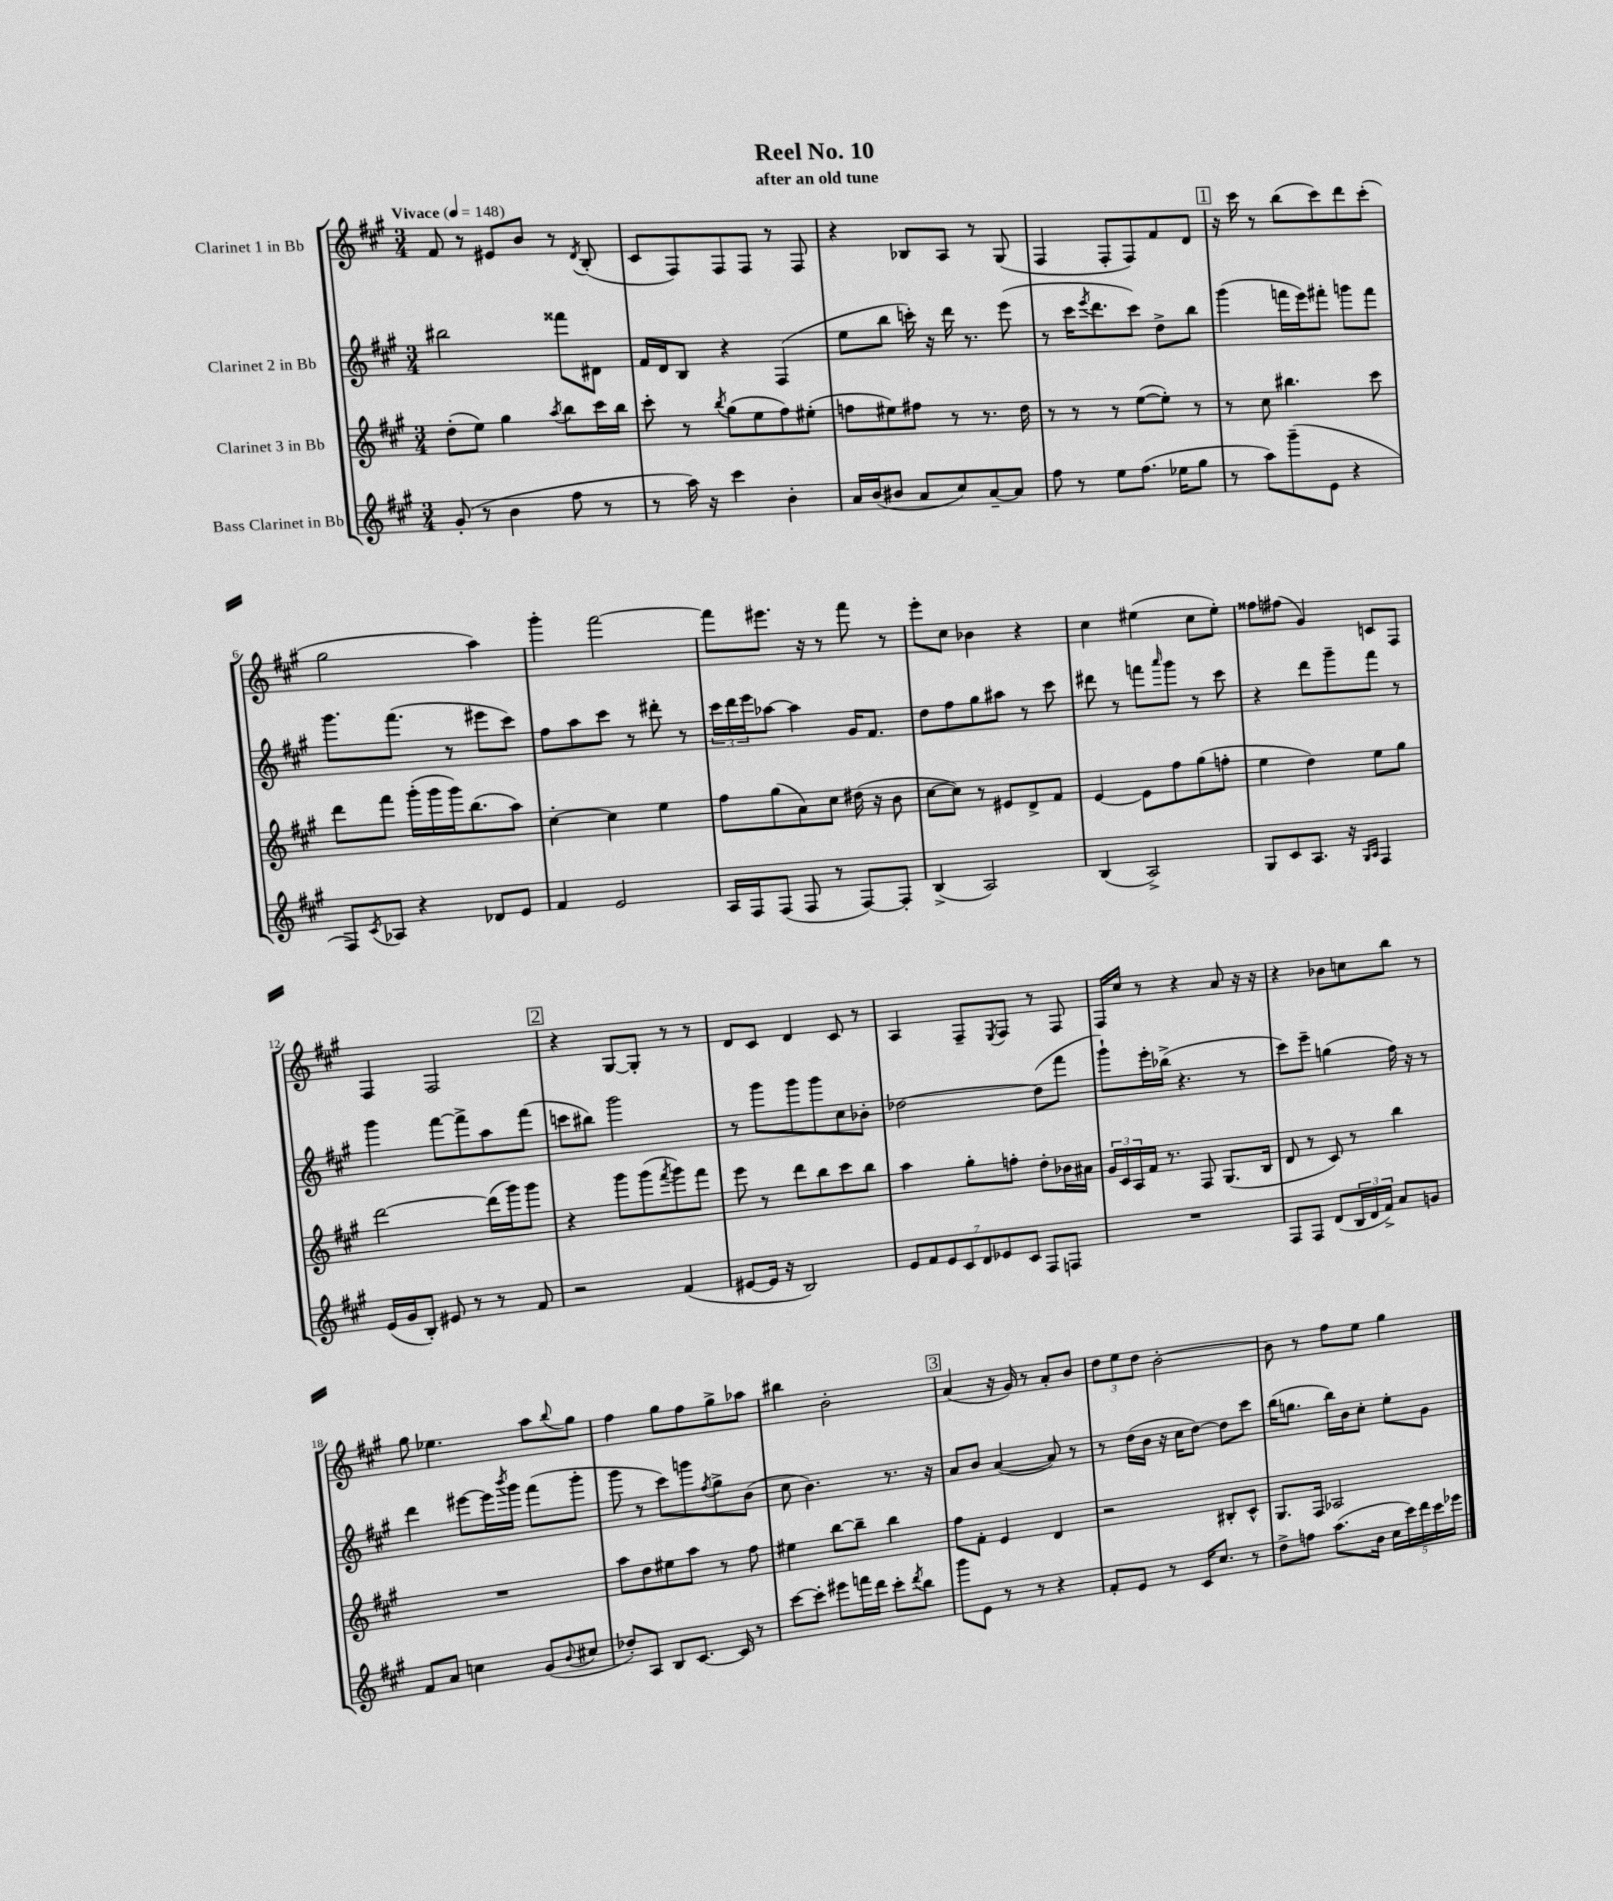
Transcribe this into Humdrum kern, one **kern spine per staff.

**kern	**kern	**kern	**kern
*staff4	*staff3	*staff2	*staff1
*clefG2	*clefG2	*clefG2	*clefG2
*k[f#c#g#]	*k[f#c#g#]	*k[f#c#g#]	*k[f#c#g#]
*M3/4	*M3/4	*M3/4	*M3/4
*MM148	*MM148	*MM148	*MM148
(8g#'	(8dd'	2bb#	8f#
8r	8ee)	.	8r
4b	4gg#	.	8e#
.	.	.	8b
.	8qaa	.	.
8ff#	8bb	8fff##	8r
.	.	.	8qd
8r	16ccc#	8d#	(8B'
.	16bb	.	.
=	=	=	=
8r	8ccc#'	16f#	8c#
.	.	16d	.
16aa)	8r	8B	8F#)
16r	.	.	.
.	8qbb	.	.
4ccc#	(8gg#	4r	8F#
.	8ee	.	8F#
4b'	8ff#)	(4F#	8r
.	(8ee#'	.	8F#
=	=	=	=
16a	8ff	8ee	4r
(16b	.	.	.
8b#	8ee#)	8bb	.
8a	8ff#	16ccc')	8B-
.	.	16r	.
8cc#)	8r	16ddd	8A
.	.	8.r	.
[8a~	8.r	.	8r
8a]	.	(8eee	(8G#
.	16dd	.	.
=	=	=	=
8ff#	8r	8r	4F#
8r	8r	16ccc#	.
.	.	8qeee	.
.	.	8.ddd	.
8ee	8r	.	8F#'
(8.ff#	([8ee	8ccc#)	8F#)
.	8ee'])	8dd^	8f#
16ee-	.	.	.
8gg#	8r	8bb	8d
=	=	=	=
8r	8r	(4ggg#	16r
.	.	.	16ccc#
8aa)	8cc#	.	8r
(8ggg#~	4.bb#	16fff	(8bb
.	.	16eee)	.
8e	.	8fff#'	8ccc#)
4r	.	8ggg	8ddd
.	8ccc#	8fff#	(8ccc#'
=	=	=	=
8F#)	8ddd	8.ggg#	2gg#
8qc#	.	.	.
8A-	8fff#	.	.
.	.	(8.fff#	.
4r	(16ggg#'	.	.
.	16ggg#	.	.
.	16ggg#)	8r	.
.	(8.bb	.	.
8d-	.	8eee#	4aa)
8e	8aa)	8ccc#)	.
=	=	=	=
4f#	[4cc#'	8ff#	4ggg#'
.	.	8aa	.
2e	4cc#]	8ccc#	[2fff#
.	.	8r	.
.	4ee	8ddd#'	.
.	.	8r	.
=	=	=	=
16A	8ff#	24ccc#	8fff#]
.	.	24ddd	.
16F#	.	.	.
.	.	24eee	.
(8F#	(8gg#	[8aa-	8.eee#
8F#	8a)	4aa-]	.
.	.	.	16r
8r	8cc#	.	8r
[8F#)	(16dd#	16g#	8fff#
.	16r	8.f#	.
8F#']	8b	.	8r
=	=	=	=
(4B^	[8cc#	8dd	8eee'
.	8cc#])	8ff#	8cc#
2A)	8r	8gg#	4b-
.	8e#	8aa#	.
.	8d^	8r	4r
.	8f#	8ccc#	.
=	=	=	=
(4B	[4e	8ddd#	4cc#
.	.	8r	.
2A^)	8e]	8fff	(4ee#
.	.	16qqaaa	.
.	8ff#	8ggg#	.
.	(8gg#	8r	8cc#
.	8ff'	8ccc#	8ee#')
=	=	=	=
8G#	4ee	4r	8ff##
8c#	.	.	(8ff#
8.A	4dd)	8ddd	4g#)
.	.	8ggg#~	.
16r	.	.	.
16qqG#	.	.	.
16qqA	.	.	.
4F#	8ee	8fff#	8c
.	8gg#	8r	8F#
=	=	=	=
(16e	[2ddd	4ggg#	4F#
16g#	.	.	.
8B')	.	.	.
8e#	.	[8fff#	2F#
8r	.	8fff#^]	.
8r	(16ddd]	8aa	.
.	16ggg#)	.	.
8f#	8ggg#	(8fff#	.
=	=	=	=
2r	4r	8ccc	4r
.	.	8bb#)	.
.	8ggg#	2ggg#	[8G#
.	(8ggg#	.	8G#']
.	8qfff#	.	.
(4f#	8ggg#)	.	8r
.	8fff#	.	8r
=	=	=	=
[8e#	8eee	8r	8d
16e#]	8r	8ggg#	8c#
16r	.	.	.
2B)	8ddd	8ggg#	4d
.	8bb	8ggg#	.
.	8ccc#	8cc#	8c#
.	8bb	8b-'	8r
=	=	=	=
14e	4aa	[2dd-	4A
14f#	.	.	.
14e	.	.	.
14c#	.	.	.
.	8gg#'	.	8F#~
14d	.	.	.
14e-	.	.	.
.	.	.	8qE
.	8ff'	.	8F#
14c#	.	.	.
8F#	8dd'	(8dd-]	8r
8F	16b-	8fff#	8F#
.	16a#	.	.
=	=	=	=
2.r	24g#	8ggg#`)	16F#
.	24c#	.	.
.	.	.	16cc#
.	24A	.	.
.	16f#	16eee'	8r
.	8.r	(16bb-^	.
.	.	4.r	4r
.	8F#	.	.
.	(8.G#	.	8a
.	.	8r	16r
.	16B	.	16r
=	=	=	=
8F#	8d	8ccc#)	4r
8F#	8r	8eee~	.
(8d	8c#)	(4gg	8b-
24B	8r	.	8cc
24d	.	.	.
24f#^)	.	.	.
8a	4bb	16ff#)	8bb
.	.	16r	.
8g	.	8r	8r
=	=	=	=
8f#	2.r	4ddd	8gg#
8a	.	.	4.ee-
4cc	.	[8eee#	.
.	.	16eee#]	.
.	.	8qbbb	.
.	.	16ggg#	.
(8g#	.	(8fff#	8aa
8qqb	.	.	8qqbb
8cc#	.	8ggg#'	8gg#
=	=	=	=
8dd-')	8aa	8ggg#	4ff#
8A	8dd	8r	.
8B	8ee#	8ccc#)	8gg#
[8.c#	8aa	8ggg	8ff#
.	.	8qff#	.
.	8r	8gg#^	8gg#^
16c#]	.	.	.
8r	8ff#	(8b	8aa-
=	=	=	=
[8ccc#	4ee#	8cc#	4bb#
8ccc#']	.	4.b)	.
8eee#	[8bb	.	2b'
16fff	8bb~]	.	.
16ddd	.	.	.
8ccc#'	4bb	8.r	.
8qddd	.	.	.
8bb	.	.	.
.	.	16r	.
=	=	=	=
8ggg#	8ff#	8a	(4a
8e	8f#'	8b	.
8r	4e	([4a	16r
.	.	.	16g#)
8r	.	.	8r
4r	4d	8a])	8a'
.	.	8r	8b
=	=	=	=
8f#'	2r	8r	12dd
.	.	.	12ee
8e	.	(16dd	.
.	.	.	12dd
.	.	16b	.
8r	.	16r	[2b'
.	.	16cc#	.
16c#	.	[8dd)	.
8.cc#	.	.	.
.	8B#'	8dd]	.
8r	8c#^^	8ccc#	.
=	=	=	=
8dd^	8.G#	(16bb	8b]
.	.	8.gg	.
8ff	.	.	8r
.	16F#	.	.
(8.aa	2A-	16bb)	8ff#
.	.	16b	.
.	.	8cc#'	8ee
16b	.	.	.
20cc#	.	8ee'	4gg#
20ccc#)	.	.	.
20ddd	.	.	.
.	.	8g#	.
20ccc#	.	.	.
20eee-	.	.	.
==	==	==	==
*-	*-	*-	*-
